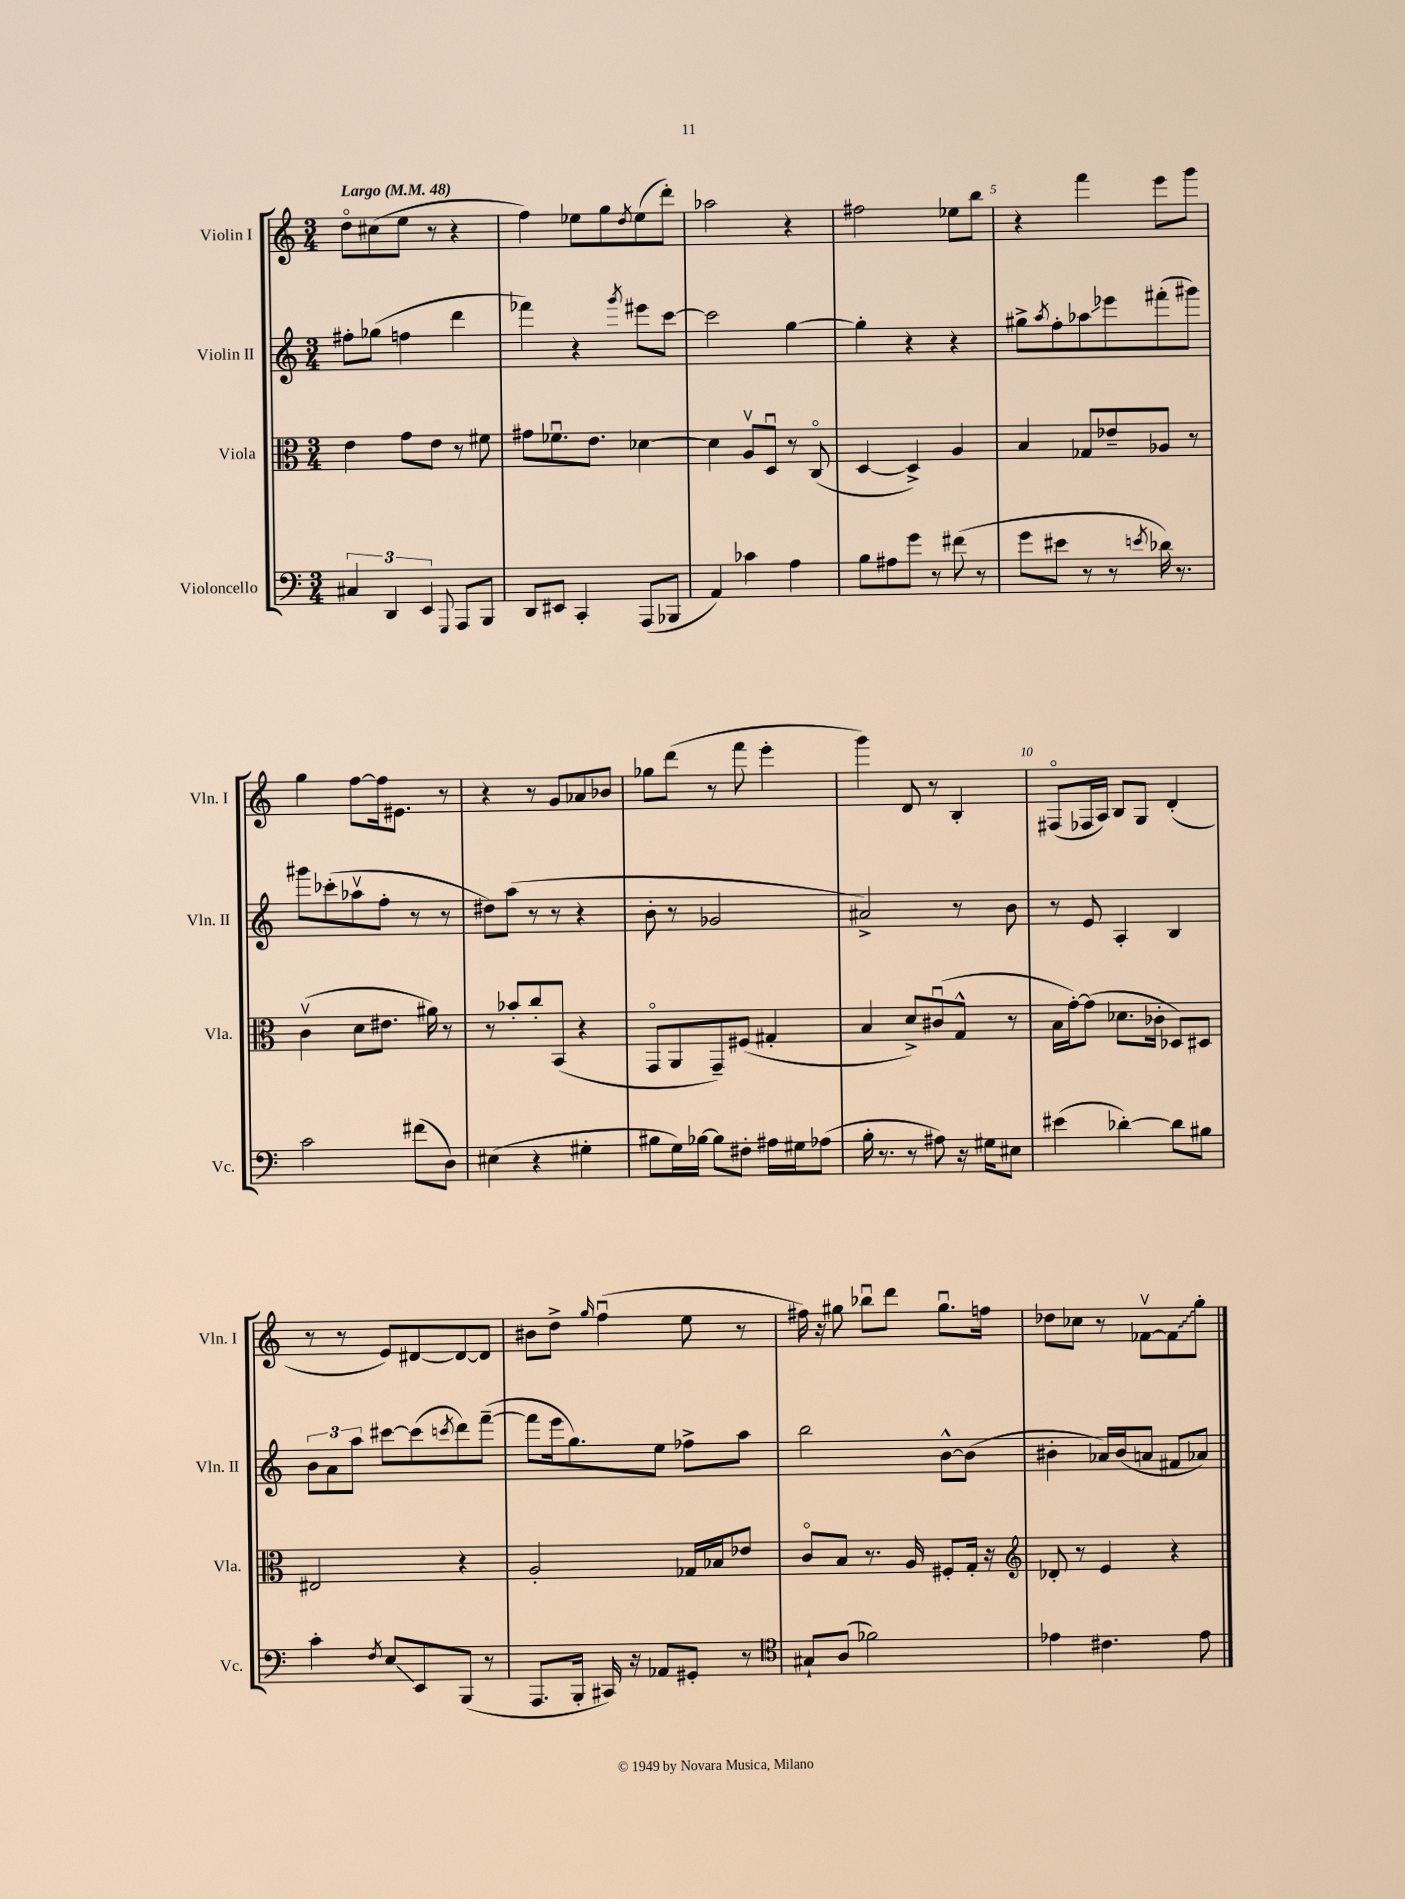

**kern	**kern	**kern	**kern
*staff4	*staff3	*staff2	*staff1
*clefF4	*clefC3	*clefG2	*clefG2
*k[]	*k[]	*k[]	*k[]
*M3/4	*M3/4	*M3/4	*M3/4
*MM48	*MM48	*MM48	*MM48
6C#	4e	8ff#'	8ddo
.	.	(8gg-	(8cc#
6DD	.	.	.
.	8g	4ff	8ee
6EE	.	.	.
.	8e	.	8r
8qqGGG	.	.	.
8AAA	8r	4ddd	4r
8BBB	8f#	.	.
=	=	=	=
8DD	8g#	4fff-)	4ff)
8EE#	8.f-u	.	.
4CC'	.	4r	8ee-
.	8.e	.	.
.	.	.	8gg
.	.	8qggg	8qdd
(8AAA	[4d-	8eee#	(8ee-
8BBB-	.	[8ccc	8ddd')
=	=	=	=
4AA)	4d-]	2ccc]	2aa-
4c-	8Av	.	.
.	8Du	.	.
4A	8r	[4gg	4r
.	(8Co	.	.
=	=	=	=
8B	[4D	4gg']	2ff#
8A#	.	.	.
8g	4D^])	4r	.
8r	.	.	.
(8f#	4A	4r	8ee-
8r	.	.	8bb
=	=	=	=
8g	4B	8gg#^	4r
.	.	8qaa	.
8e#	.	8ff'	.
8r	8G-	8aa-	4fff
8r	8e-~	8eee-	.
8qe	.	.	.
16d-)	8A-	(8fff#'	8eee
8.r	.	.	.
.	8r	8ggg#)	8ggg
=	=	=	=
2c	(4cv	8ggg#	4gg
.	.	(8ccc-'	.
.	8d	8aa-v	[8ff
.	8.e#	8ff'	16ff]
.	.	.	8.e#
(8f#	.	8r	.
.	16a#)	.	.
8D)	8r	8r	8r
=	=	=	=
(4E#	8r	8dd#)	4r
.	8b-'	(8aa	.
4r	8cc'	8r	8r
.	(8BB	8r	8g
4G#'	4r	4r	8a-
.	.	.	8b-
=	=	=	=
8B#	8GGo	8b'	8gg-
16G)	8AA	8r	(8ddd
[16B-	.	.	.
8B-]	8GG~)	2g-	8r
8F#'	(8F#	.	8fff
16A#	4G#'	.	4eee'
16G#	.	.	.
(8A-	.	.	.
=	=	=	=
16B'	4B	2a#^)	4ggg)
8.r	.	.	.
8r	8d^)	.	8d
8A#)	(8c#u	.	8r
16r	8G^^	8r	4B'
16G#	.	.	.
8E#	8r	8b	.
=	=	=	=
(4e#	16B	8r	(8F#o
.	[16g')	.	.
.	(8g]	8e	16F-
.	.	.	16A)
[4d-')	8.d-	4A'	8B
.	.	.	8G
.	16c-'	.	.
8d-]	8D-)	4B	(4d'
8B#	8D#	.	.
=	=	=	=
4c'	2E#	12b	8r
.	.	12a	.
.	.	.	8r
.	.	12aa	.
8qF	.	.	.
8E	.	[8ccc#	8e)
8EE	.	(8ccc#]	[8d#
.	.	8qccc	.
(8BBB	4r	8ddd)	8d#_
8r	.	([8fff~	8d#]
=	=	=	=
8.AAA	2A'	8fff]	8b#
.	.	16eee	8dd^
16BBB'	.	8.gg)	.
.	.	.	16qqgg
16CC#)	.	.	(4ffu
16r	.	.	.
8AA-	.	8ee	.
8GG#'	16G-	8ff-^	8ee
.	16B-	.	.
8r	8e-	8aa	8r
=	=	=	=
*clefC4	*	*	*
8G#`	8co	2bb	16ff#)
.	.	.	16r
(8A	8B	.	8gg#
2f-)	8.r	.	8bb-u
.	.	.	8ddd
.	16A	.	.
.	8F#'	[8b^^	8.gg#u
.	16G'	(8b]	.
.	16r	.	16ff
=	=	=	=
*	*clefG2	*	*
4e-	8d-'	4b#'	8dd-
.	8r	.	8cc-
4.c#	4e	16a-)	8r
.	.	(16b#	.
.	.	8a	[8f-v
.	4r	8f#	8f-]
8e-	.	8a-)	8gg'
==	==	==	==
*-	*-	*-	*-
